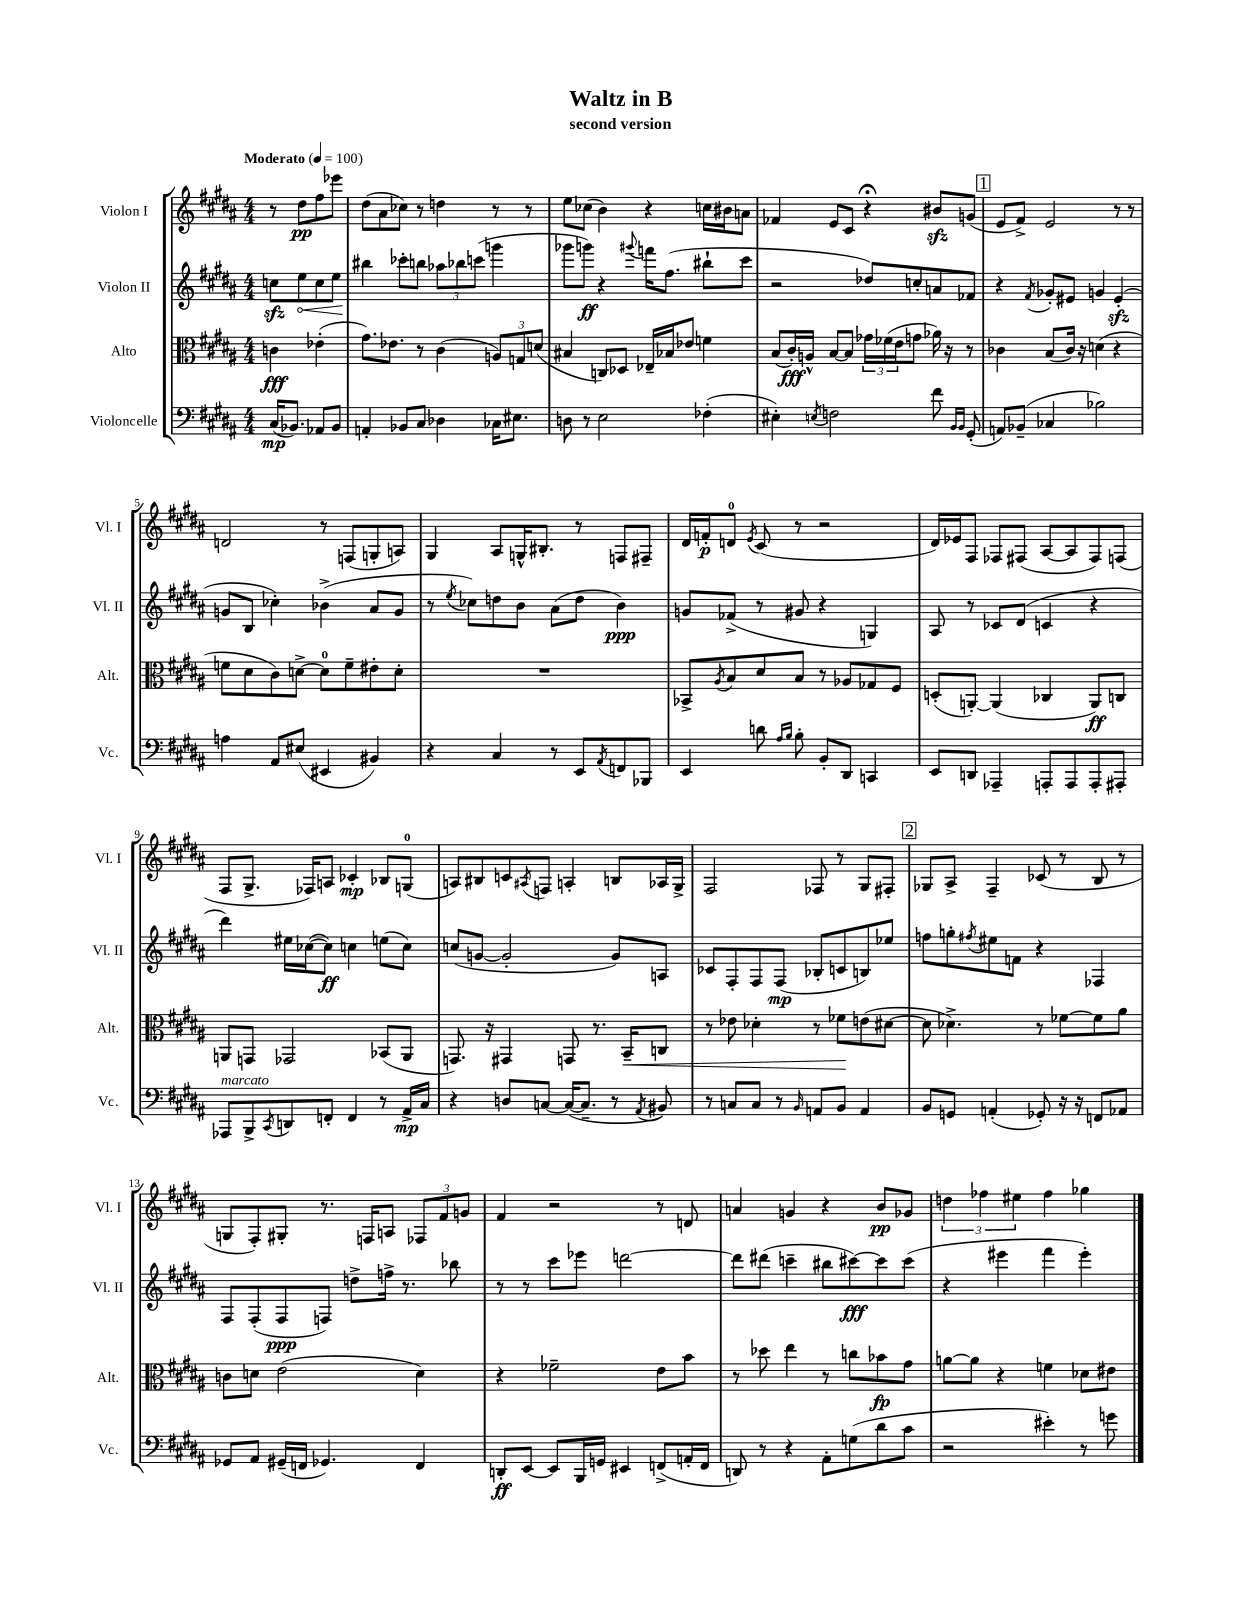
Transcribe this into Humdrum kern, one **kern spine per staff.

**kern	**kern	**kern	**kern
*staff4	*staff3	*staff2	*staff1
*clefF4	*clefC3	*clefG2	*clefG2
*k[f#c#g#d#a#]	*k[f#c#g#d#a#]	*k[f#c#g#d#a#]	*k[f#c#g#d#a#]
*M4/4	*M4/4	*M4/4	*M4/4
*MM100	*MM100	*MM100	*MM100
(16C#	4c	8cc	8r
8.BB-)	.	.	.
.	.	8ee	8dd#
8AA-	(4e-'	8cc	8ff#
8BB-	.	8ee	8eee-
=	=	=	=
4AA'	8.g#)	4bb#	(8dd#
.	.	.	8a#
.	8.e-	.	.
8BB-	.	8ccc-'	8cc-)
8C#	8r	8bb	8r
4D-	(4c#	12aa-	4dd
.	.	12bb-	.
.	.	(12ccc	.
16C-	12A)	4ggg	8r
8.E#	.	.	.
.	12G	.	.
.	.	.	8r
.	(12d	.	.
=	=	=	=
8D	4B#	8ggg-	8ee
8r	.	8ggg)	(8cc-
2E	8C)	4r	4b)
.	8D-	.	.
.	.	8qqggg#	.
.	16E-~	16fff	4r
.	16B-	(8.ff#	.
.	8e-	.	.
(4F-'	4f	8bb#`	16cc
.	.	.	16b#
.	.	8ccc#	8a
=	=	=	=
4E#')	(8B	2r	4f-
.	16c#')	.	.
.	16A^^	.	.
8qE	.	.	.
2F	[8B	.	8e
.	8B]	.	8c#
.	24g-	8dd-)	4r;
.	(24f-	.	.
.	24e	.	.
.	8g	8cc'	.
8f#	16a-)	8a	8b#
.	16r	.	.
16qqBB	.	.	.
16qqBB	.	.	.
(8GG#'	8r	8f-	(8g
=	=	=	=
8AA)	4c-	4r	8e
(8BB-~	.	.	8f#^)
.	.	8qf#	.
4C-	(8B	8g-'	2e
.	16c-)	8e#	.
.	16r	.	.
2B-)	(4d	4g	.
.	4r	(4e#'	8r
.	.	.	8r
=	=	=	=
4A	8f	8g	2d
.	8d#	8B	.
8AA#	8c#)	4cc-')	.
(8E#	[8d^	.	.
4EE#	8d]	(4b-^	8r
.	8f~	.	(8F
4BB#)	8e#'	8a#	8G'
.	8d'	8g	8A)
=	=	=	=
4r	1r	8r	4G#
.	.	8qee	.
.	.	8cc-)	.
4C#	.	8dd	8A#
.	.	8b	16G^^
.	.	.	8.B#'
8r	.	(8a#	.
8EE	.	8dd	8r
8qAA#	.	.	.
8FF	.	4b)	8F
8BBB-	.	.	8F#~
=	=	=	=
4EE	8BB-^	8g	16d#
.	.	.	16f'
.	8qA#	.	.
.	8B	(8f-^	8d
.	.	.	8qe
8d	8d#	8r	(8c#
16qqA#	.	.	.
16qqB	.	.	.
8B'	8B	8g#	8r
8BB'	8r	4r	2r
8DD#	8A-	.	.
4CC	8G-	4G)	.
.	8F#	.	.
=	=	=	=
8EE	(8D'	8A#	16d#)
.	.	.	16e-
8DD	[8AA')	8r	8F#
4AAA-~	(4AA]	8c-	8F-
.	.	(8d#	(8F#
8AAA'	4C-	4c	[8A#
8AAA	.	.	8A#]
8AAA'	8AA)	4r	8F#)
8AAA#'	8C	.	(8F
=	=	=	=
8AAA-	8AA	4ddd#)	8F#
8BBB^	8GG	.	8.G#^
8qCC#	.	.	.
8DD	2GG-	16ee#	.
.	.	([16cc-	16F-)
8FF'	.	8cc-])	8A
4FF	.	4cc	4c-'
8r	(8BB-	(8ee	8B-
16AA#^	8AA	8cc)	(8G
16C#	.	.	.
=	=	=	=
4r	8.GG)	(8cc	8A)
.	.	[8g	8B#
.	16r	.	.
8D	4GG#	2g']	8c
.	.	.	8qA#
[8C	.	.	8F
(16C_	8GG	.	4A'
8.C~]	.	.	.
.	8.r	.	.
8r	.	8g)	8B
.	16BB~	.	.
8qAA#	.	.	.
8BB#)	8C	8A	16A-
.	.	.	16G#^
=	=	=	=
8r	8r	8c-	2F#
8C	8e-	8F#'	.
8C	4d-'	8F#	.
8r	.	(8F#	.
16qqBB	.	.	.
8AA	8r	8B-'	8F-
8BB	8f-	8c	8r
4AA	(8e	8B)	8G#
.	[8d#	8ee-	8F#'
=	=	=	=
8BB	8d#]	8ff	8G-
8GG	4.d-^)	8gg'	8A#^
.	.	8qff#	.
(4AA'	.	8ee#	4F#~
.	.	8f	.
8GG-')	8r	4r	(8c-
16r	[8f-	.	8r
16r	.	.	.
8FF	8f-]	4F-	8B
8AA-	8a#	.	8r
=	=	=	=
8GG-	8c	8F#	8G
8AA#	8d	(8F#'	8F#')
(16GG#~	(2e	8F#	8G#'
16FF	.	.	.
4.GG-)	.	8F)	8.r
.	.	8dd^	.
.	.	.	16F
.	.	16ff^	8A
.	.	8.r	.
4FF	4d)	.	12F-
.	.	.	12f#
.	.	8bb-	.
.	.	.	12g
=	=	=	=
8DD'	4r	8r	4f#
[8EE	.	8r	.
8EE]	2f-~	8ccc#	2r
16BBB	.	8eee-	.
16GG	.	.	.
4EE#	.	[2ddd	.
(8FF^	8e	.	8r
16AA'	8b	.	8d
16FF	.	.	.
=	=	=	=
8DD)	8r	8ddd]	4a
8r	8dd-	(8ddd#	.
4r	4ee	4ccc~	4g
8AA#'	8r	8bb#	4r
(8G	8cc	[8ccc#)	.
8d#	8b-	8ccc#]	8b
8c#	8g#	(8ccc#	8g-
=	=	=	=
2r	[8a	4r	6dd
.	8a]	.	.
.	.	.	6ff-
.	4r	4eee#	.
.	.	.	6ee#
4e#')	4f	4fff#	4ff-
8r	8d-	4eee#')	4gg-
8g	8e#	.	.
==	==	==	==
*-	*-	*-	*-
